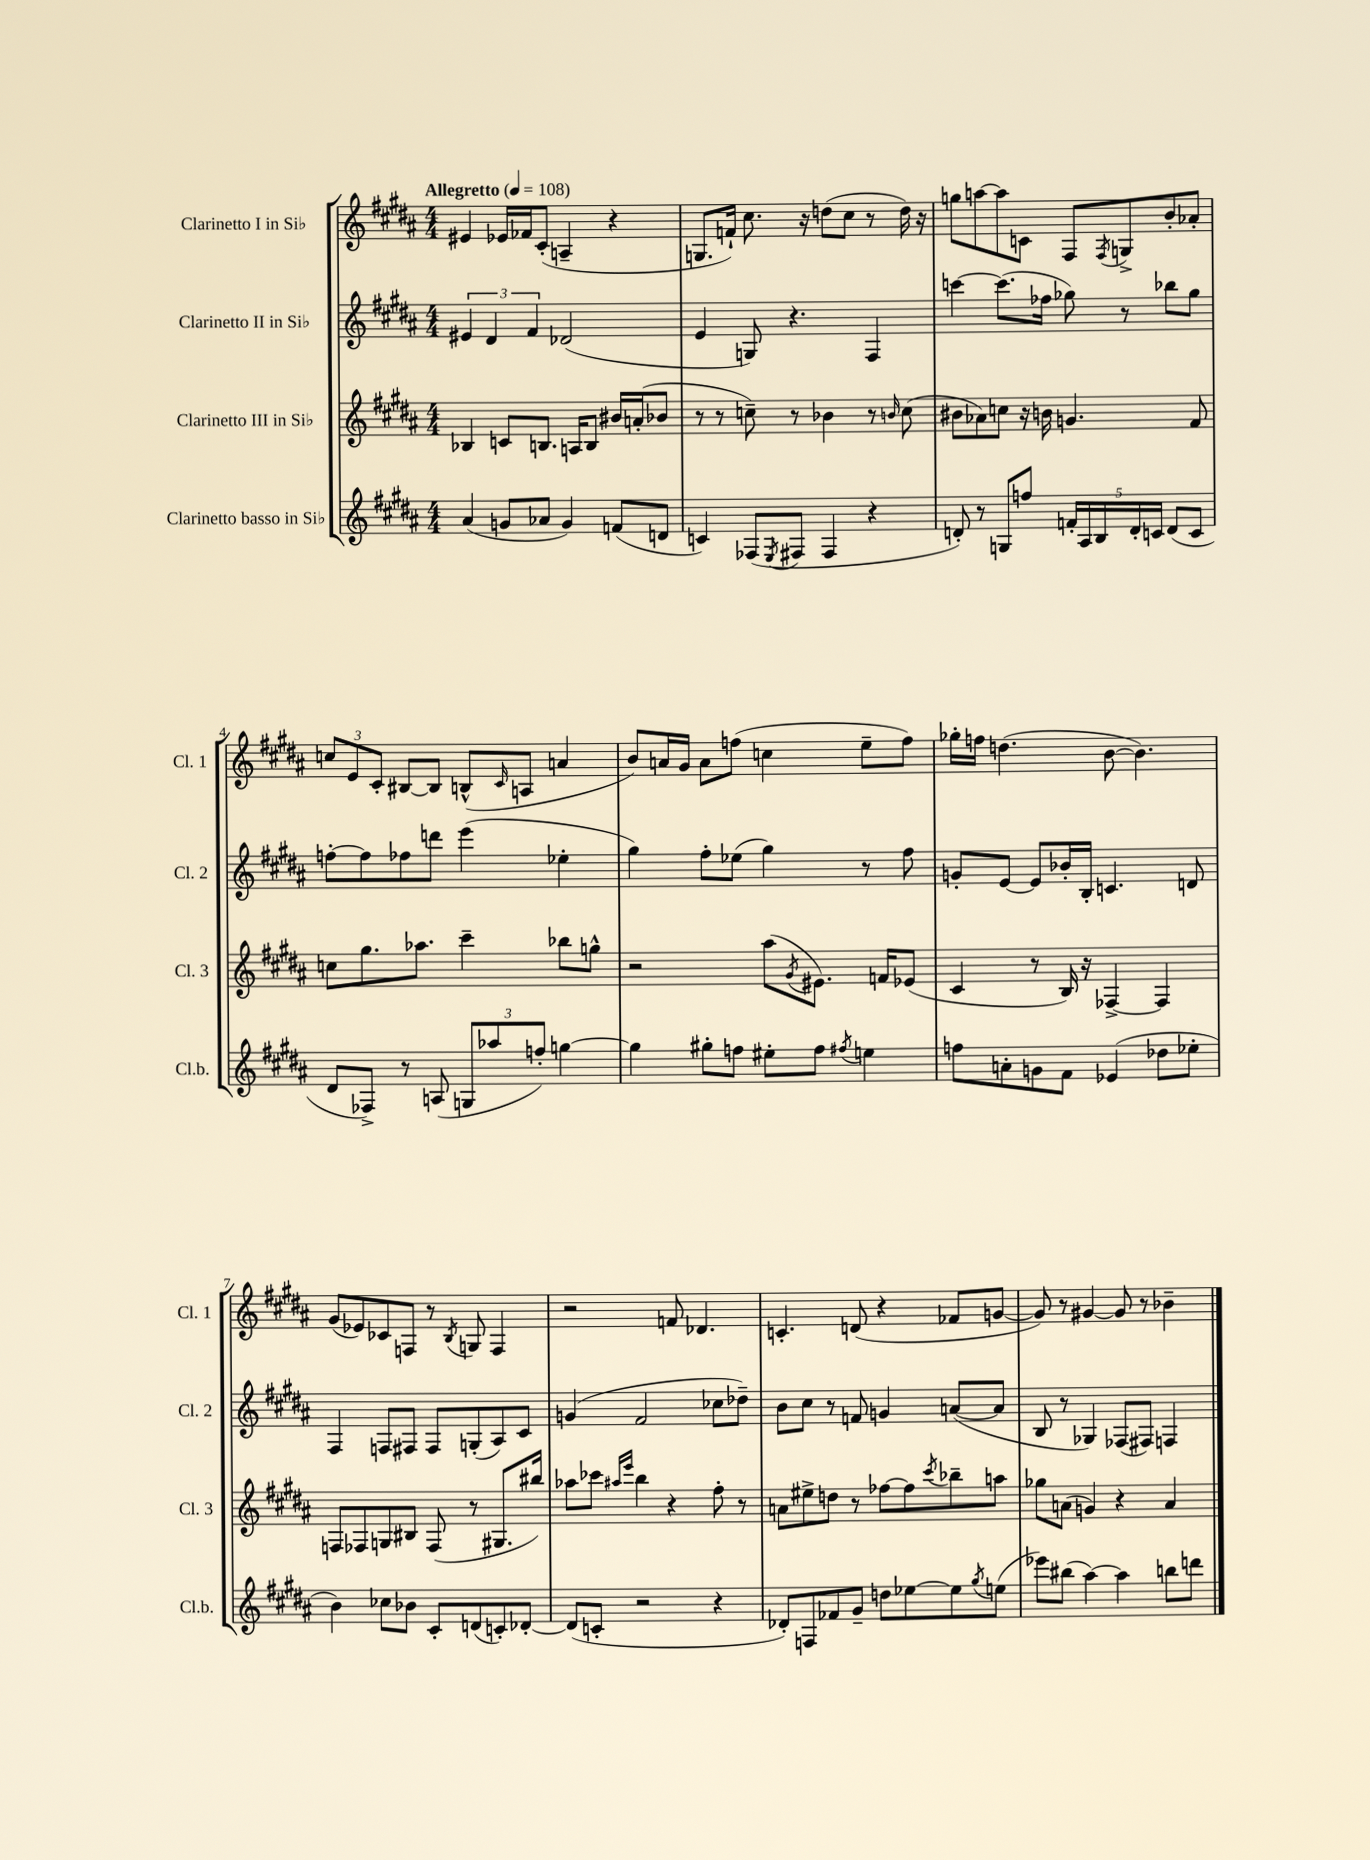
<<
\new StaffGroup <<
\new Staff = "s0" \with { instrumentName = "Clarinetto I in Sib" shortInstrumentName = "Cl. 1" } {
    \clef treble \key b \major \numericTimeSignature \time 4/4 \tempo "Allegretto" 4 = 108
    eis'4 ees'16 fes'16 cis'8-.( a4-- r4 |
    g8. f'16-!) cis''8. r16 d''8( cis''8 r8 d''16) r16 |
    g''8 a''8~ a''8 c'8 fis8 \acciaccatura { fis8 } g8-> b'8-. aes'8-. |
    \tuplet 3/2 { c''8 e'8 cis'8-. } bis8~ bis8 b8-^( \grace { cis'16 } a8 a'4 |
    b'8) a'16 gis'16 a'8 f''8( c''4 e''8-- f''8) |
    ges''16-. f''16 d''4.( b'8~ b'4.) |
    gis'8( ees'8) ces'8 f8 r8 \acciaccatura { b8 } g8 f4 |
    r2 f'8 des'4. |
    c'4.-. d'8( r4 fes'8 g'8~ |
    g'8) r8 gis'4~ gis'8 r8 bes'4-- \bar "|." |
}
\new Staff = "s1" \with { instrumentName = "Clarinetto II in Sib" shortInstrumentName = "Cl. 2" } {
    \clef treble \key b \major \numericTimeSignature \time 4/4
    \tuplet 3/2 { eis'4 dis'4 fis'4 } des'2( |
    e'4 g8) r4. fis4 |
    c'''4~ c'''8.( fes''16 ges''8) r8 bes''8 ges''8 |
    f''8~-. f''8 fes''8 d'''8 e'''4( ees''4-. |
    gis''4) fis''8-. ees''8( gis''4) r8 fis''8 |
    g'8-. e'8~ e'8 bes'16-. b16-. c'4. d'8 |
    fis4 f8 fis8 fis8 g8-.( ais8) cis'8 |
    g'4( fis'2 ces''8 des''8--) |
    b'8 cis''8 r8 f'8 g'4 a'8~( a'8 |
    b8 r8 ges4) fes8( fis8) f4 \bar "|." |
}
\new Staff = "s2" \with { instrumentName = "Clarinetto III in Sib" shortInstrumentName = "Cl. 3" } {
    \clef treble \key b \major \numericTimeSignature \time 4/4
    bes4 c'8 b8. a16 b8 bis'16 a'16-.( bes'8 |
    r8 r8 c''8--) r8 bes'4 r8 \grace { b'16 } c''8( |
    bis'8 aes'8) c''8 r16 b'16 g'4. fis'8 |
    c''8 gis''8. aes''8. cis'''4-- bes''8 g''8-^ |
    r2 ais''8( \acciaccatura { gis'8 } eis'8.) f'16 ees'8( |
    cis'4 r8 b16) r16 fes4~-> fes4 |
    f8 fes8 g8 bis8 fes8( r8 gis8. bis''16) |
    aes''8 ces'''8 \grace { ais''16 e'''16 } b''4 r4 fis''8-. r8 |
    a'8 eis''8-> d''8 r8 fes''8~ fes''8 \acciaccatura { cis'''8 } bes''8-- a''8 |
    ges''8 a'8( g'4) r4 a'4 \bar "|." |
}
\new Staff = "s3" \with { instrumentName = "Clarinetto basso in Sib" shortInstrumentName = "Cl.b." } {
    \clef treble \key b \major \numericTimeSignature \time 4/4
    ais'4( g'8 aes'8 g'4) f'8( d'8 |
    c'4) fes8( \acciaccatura { e8 } fis8 fis4 r4 |
    d'8-.) r8 g8 f''8 \tuplet 5/4 { f'16-. ais16 b16 d'16-. c'16 } d'8( c'8 |
    dis'8 fes8->) r8 a8( \tuplet 3/2 { g8 aes''8 f''8-.) } g''4~ |
    g''4 gis''8-. f''8 eis''8-. f''8 \acciaccatura { fis''8 } e''4 |
    f''8 a'8-. g'8 fis'8 ees'4( des''8 ees''8-. |
    b'4) ces''8 bes'8 cis'8-. d'8( c'8-.) des'8~-. |
    des'8( c'8-. r2 r4 |
    des'8-.) f8 fes'8 gis'8-- d''8 ees''8~ ees''8 \acciaccatura { gis''8 } e''8( |
    ees'''8) bis''8( ais''4~) ais''4 b''8 d'''8 \bar "|." |
}
>>
>>
